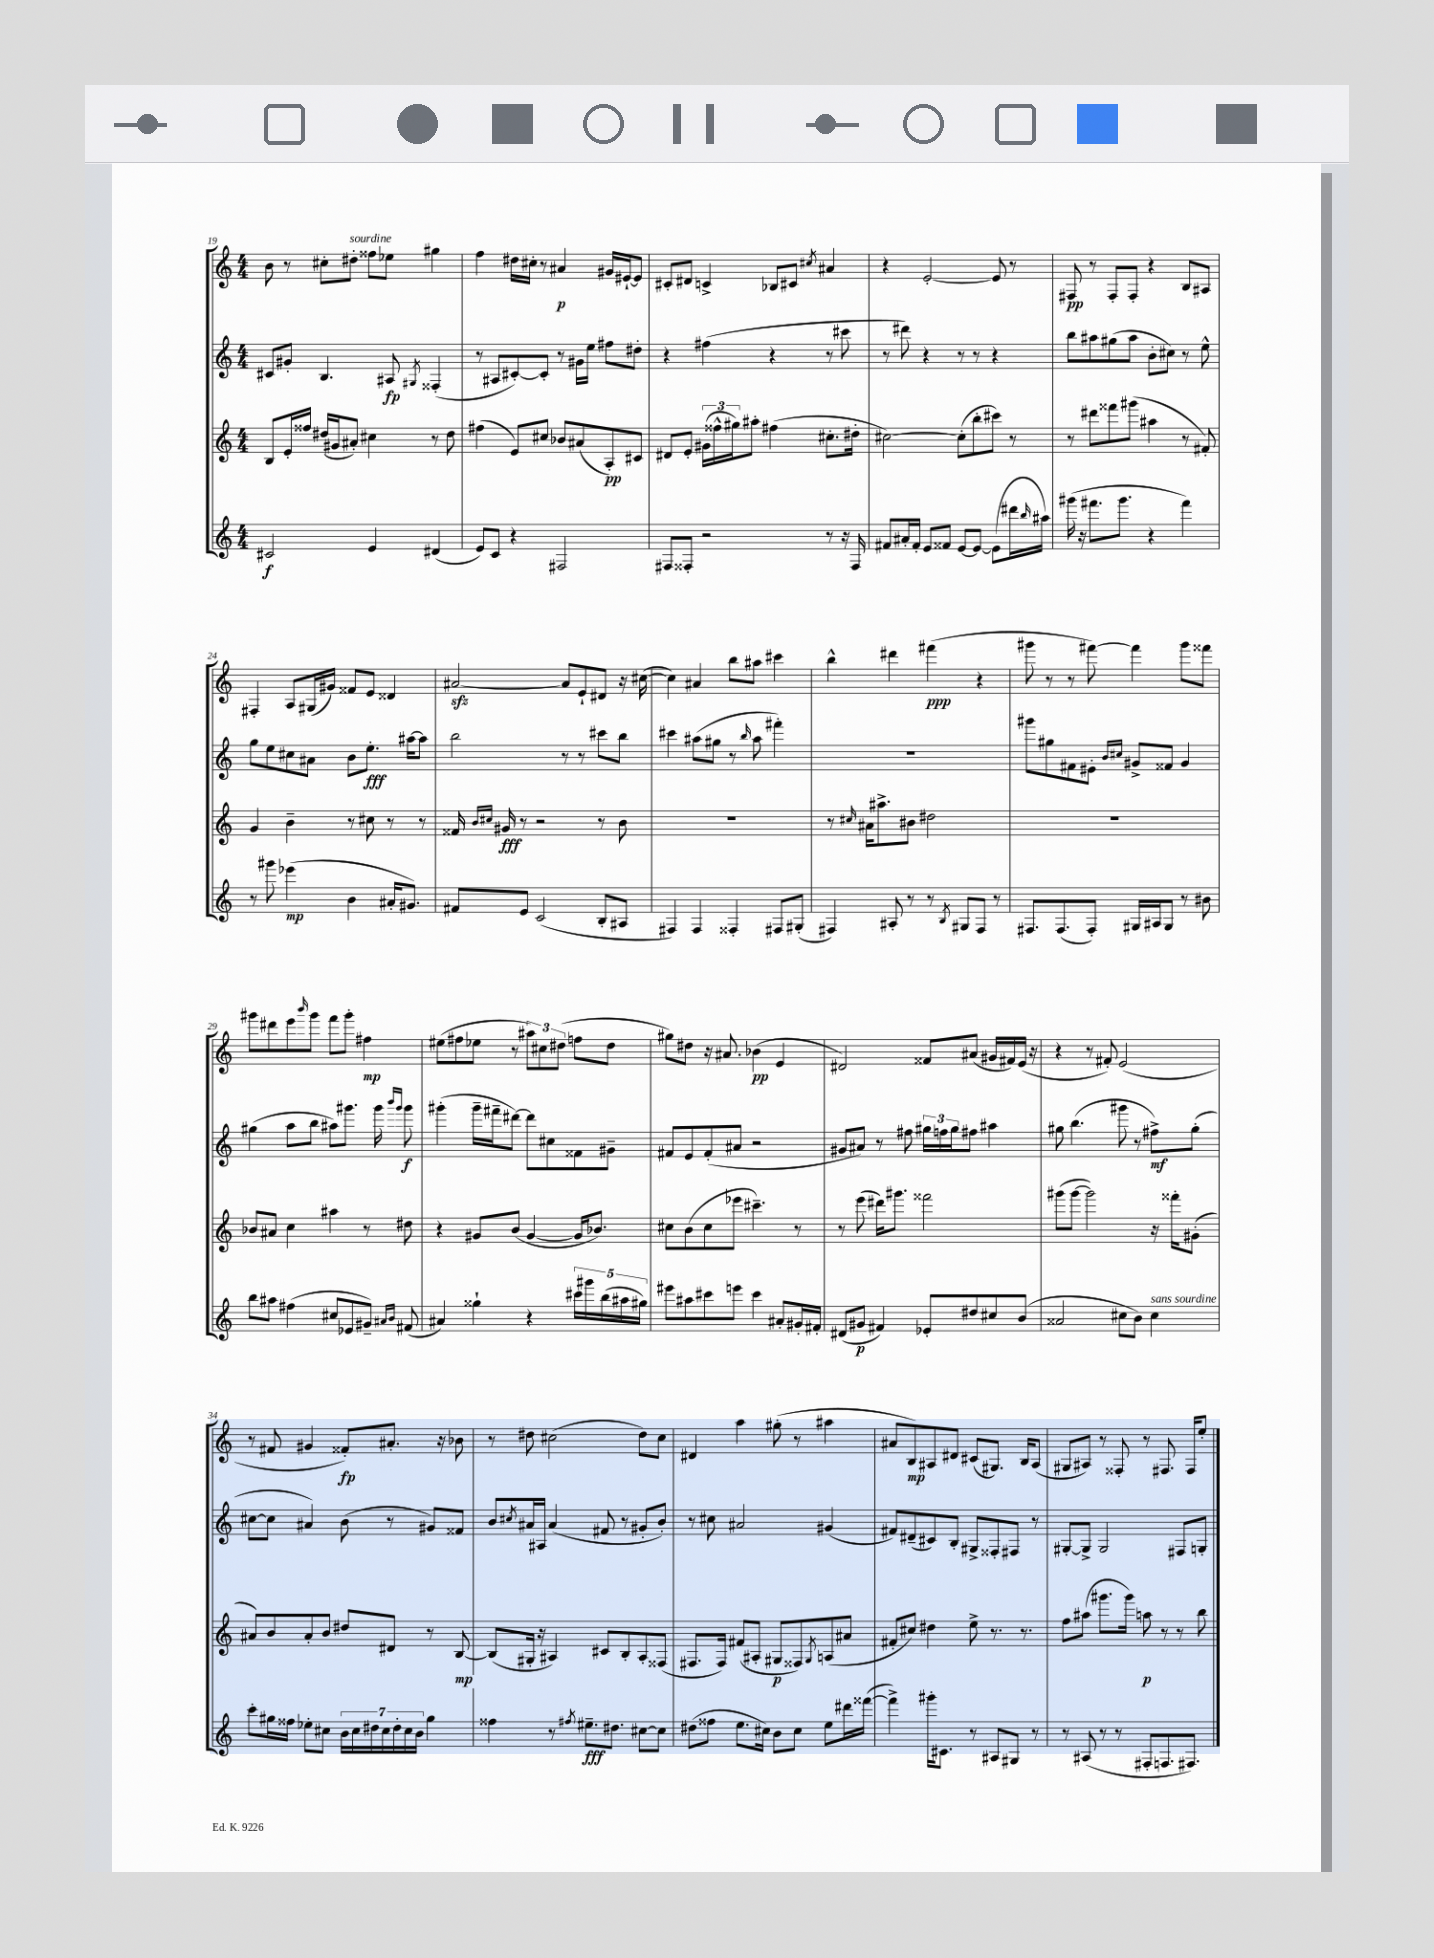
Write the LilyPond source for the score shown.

<<
\new StaffGroup <<
\new Staff = "s0" {
    \clef treble \key c \major \numericTimeSignature \time 4/4
    b'8 r8 cis''8-. dis''8-.^\markup { \italic "sourdine" } fisis''8 ees''8 gis''4 |
    f''4 dis''16 cis''16-. r8 ais'4\p gis'16 eis'16~-! eis'8 |
    cis'8-. dis'8 c'4-> bes8 cis'8 \acciaccatura { cis''8 } ais'4 |
    r4 e'2~-. e'8 r8 |
    fis8\pp r8 fis8-. fis8-. r4 b8 ais8 |
    fis4-. a8 gis16( gis'16) fisis'8 e'8 disis'4 |
    ais'2~\sfz ais'8 e'8-! dis'8 r16 cis''16~( |
    cis''4) ais'4 b''8 ais''8 cis'''4 |
    b''4-^ dis'''4 fis'''4\ppp( r4 |
    gis'''8 r8 r8 fis'''8~) fis'''4 gis'''8 fisis'''8 |
    gis'''8 dis'''8 e'''8 \grace { b'''16 } gis'''8 f'''8 gis'''8-. fis''4\mp |
    eis''8( fis''8 ees''8 r8 \tuplet 3/2 { ais''8) cis''8 dis''8( } f''8 dis''8 |
    gis''8) dis''8 r16 ais'8. bes'4\pp( e'4 |
    dis'2) fisis'8 ais'8( gis'16 fis'16) e'16( r16 |
    r4 r8 fis'8-.) e'2( |
    r8 fis'8 gis'4 fisis'8-.\fp) ais'8.-. r16 bes'8 |
    r8 dis''8 cis''2( dis''8) cis''8 |
    dis'4 a''4 gis''8-.( r8 ais''4 |
    ais'8 b8\mp) ais8 dis'8 cis'8( gis8.) b16 ais8( |
    gis8 ais8) r8 fisis8-. r8 fis8. fis16 e''8-. \bar "|." |
}
\new Staff = "s1" {
    \clef treble \key c \major \numericTimeSignature \time 4/4
    cis'8 gis'8-. b4. ais8\fp \acciaccatura { gis8 } fisis4-.( |
    r8 ais8 cis'8~-.) cis'8-. r8 gis'16 e''16 fis''8 dis''8-. |
    r4 fis''4( r4 r8 cis'''8 |
    r8 dis'''8) r4 r8 r8 r4 |
    b''8 ais''8 gis''8( ais''8 b'8-. cis''8) r8 e''8-^ |
    g''8 e''8 cis''8 ais'8 b'8 e''8.-.\fff ais''16~ ais''8 |
    b''2 r8 r8 cis'''8 b''8 |
    cis'''4 ais''8( gis''8 r8 \grace { b''16 } ais''8 fis'''4-.) |
    R1 |
    gis'''8 gis''8 fis'8 eis'8-. \grace { b'16 cis''16 } gis'8-> fisis'8 gis'4 |
    gis''4( a''8 b''8 ais''8) gis'''8. gis'''16 \grace { b'''16 gis'''16 } gis'''8\f |
    gis'''4-.( gis'''16-- fis'''16-- dis'''8~) dis'''8 cis''8 fisis'8 gis'8-- |
    fis'8 e'8 fis'8-.( ais'8 r2 |
    gis'8 ais'8) r8 fis''8 \tuplet 3/2 { gis''16 f''16 gis''16 } fis''8 ais''4 |
    gis''8 b''4.( gis'''8 r8 fis''8->\mf) gis''8-.( |
    cis''8~ cis''8 ais'4) b'8( r8 gis'8) fisis'8 |
    b'8 \acciaccatura { cis''8 } ais'16 ais16 ais'4( fis'8 r8 gis'8-. b'8-.) |
    r8 cis''8 ais'2 gis'4( |
    fis'8) dis'8--( cis'8) b8-. gis8-> fisis8-. fis8 r8 |
    gis8~-. gis8-> gis2 fis8 g8-. \bar "|." |
}
\new Staff = "s2" {
    \clef treble \key c \major \numericTimeSignature \time 4/4
    b8 e'16-. fisis''16 dis''16( gis'16 ais'8-.) cis''4 r8 dis''8 |
    fis''4( e'8) cis''8 bes'8 ais'8( a8-.\pp) cis'8 |
    dis'8 e'8-. \tuplet 3/2 { gis'16( fisis''16-^ gis''16) } ais''8-. fis''4( cis''8.-. dis''16-. |
    cis''2~) cis''8-.( b''8-. cis'''8) r8 |
    r8 dis'''8 fisis'''8 gis'''8( ais''4 r8 fis'8-.) |
    g'4 b'4-- r8 cis''8 r8 r8 |
    fisis'16 \grace { b'16 cis''16 } gis'16\fff r8 r2 r8 b'8 |
    R1 |
    r8 \grace { cis''16 } ais'16 ais''8.-> bis'8 dis''2 |
    R1 |
    bes'8 ais'8 c''4 ais''4 r8 dis''8 |
    r4 gis'8 b'8( gis'4~ gis'16 bes'8.) |
    cis''8 b'8( cis''8 ees'''8 cis'''4.--) r8 |
    r8 e'''8( dis'''16) gis'''8. fisis'''2 |
    gis'''8( gis'''8~ gis'''2) r16 fisis'''16-. gis'8-.( |
    ais'8) b'8 ais'8-. b'8 dis''8 dis'8 r8 b8~\mp |
    b8( gis16-. r16 ais4) cis'8 b8-. ais8-. fisis8( |
    fis8. fis16) fis'8( ais8-. gis8\p fisis8) \acciaccatura { gis8 } a8( ais'8 |
    fis'8-. cis''8) dis''4 e''8-> r8. r8. |
    f''8 ais''8( gis'''8. gis'''16) a''8\p r8 r8 b''8 \bar "|." |
}
\new Staff = "s3" {
    \clef treble \key c \major \numericTimeSignature \time 4/4
    cis'2\f e'4 dis'4( |
    e'8) c'8 r4 fis2 |
    fis8 fisis8-. r2 r8 r16 fisis16 |
    fis'8 ais'16-. fis'16-. e'8 fisis'8 e'8~ e'8~ e'8( dis'''16 \grace { b''16 } ais''16) |
    gis'''16( r16 fis'''8. gis'''8. r4 fis'''4) |
    r8 gis'''8 ees'''4\mp( b'4 ais'16-. gis'8.) |
    fis'8 e'8 c'2( b8-. ais8 |
    fis4) fis4 fisis4-. fis8 gis8-.( |
    fis4) ais8-. r8 r8 \acciaccatura { b8 } gis8 fis8 r8 |
    fis8. fis8.( fis8-.) gis16 ais16 gis8 r8 bis'8 |
    b''8 ais''8 fis''4( cis''8 ees'8 gis'8--) \grace { ais'16 b'16 } fis'8( |
    ais'4) gisis''4-! r4 \tuplet 5/4 { cis'''16 gis'''16 b''16( ais''16 gis''16) } |
    eis'''8 ais''8 cis'''8 e'''8 cis'''4 ais'8-. gis'16-. fis'16-. |
    dis'8( gis'8\p fis'4) ees'8-. dis''8 cis''8 b'8( |
    aisis'2 cis''8 b'8) cis''4^\markup { \italic "sans sourdine" } |
    c'''8-. gis''16 fisis''16 ees''8-. cis''8 \tuplet 7/4 { b'16 cis''16 dis''16 cis''16 dis''16-. cis''16 b'16 } gis''4 |
    fisis''4 r8 \acciaccatura { fis''8 } eis''8.--\fff dis''8. cis''8~ cis''8 |
    dis''8( fisis''8 e''8. cis''16) b'8 cis''8 e''8 dis'''16 fisis'''16~( |
    fisis'''4->) gis'''16-. cis'8. r8 ais8 gis8 r8 |
    r8 ais8( r8 r8 fis8-. f8. fis8.) \bar "|." |
}
>>
>>
\layout { \context { \Score currentBarNumber = #19 } }
